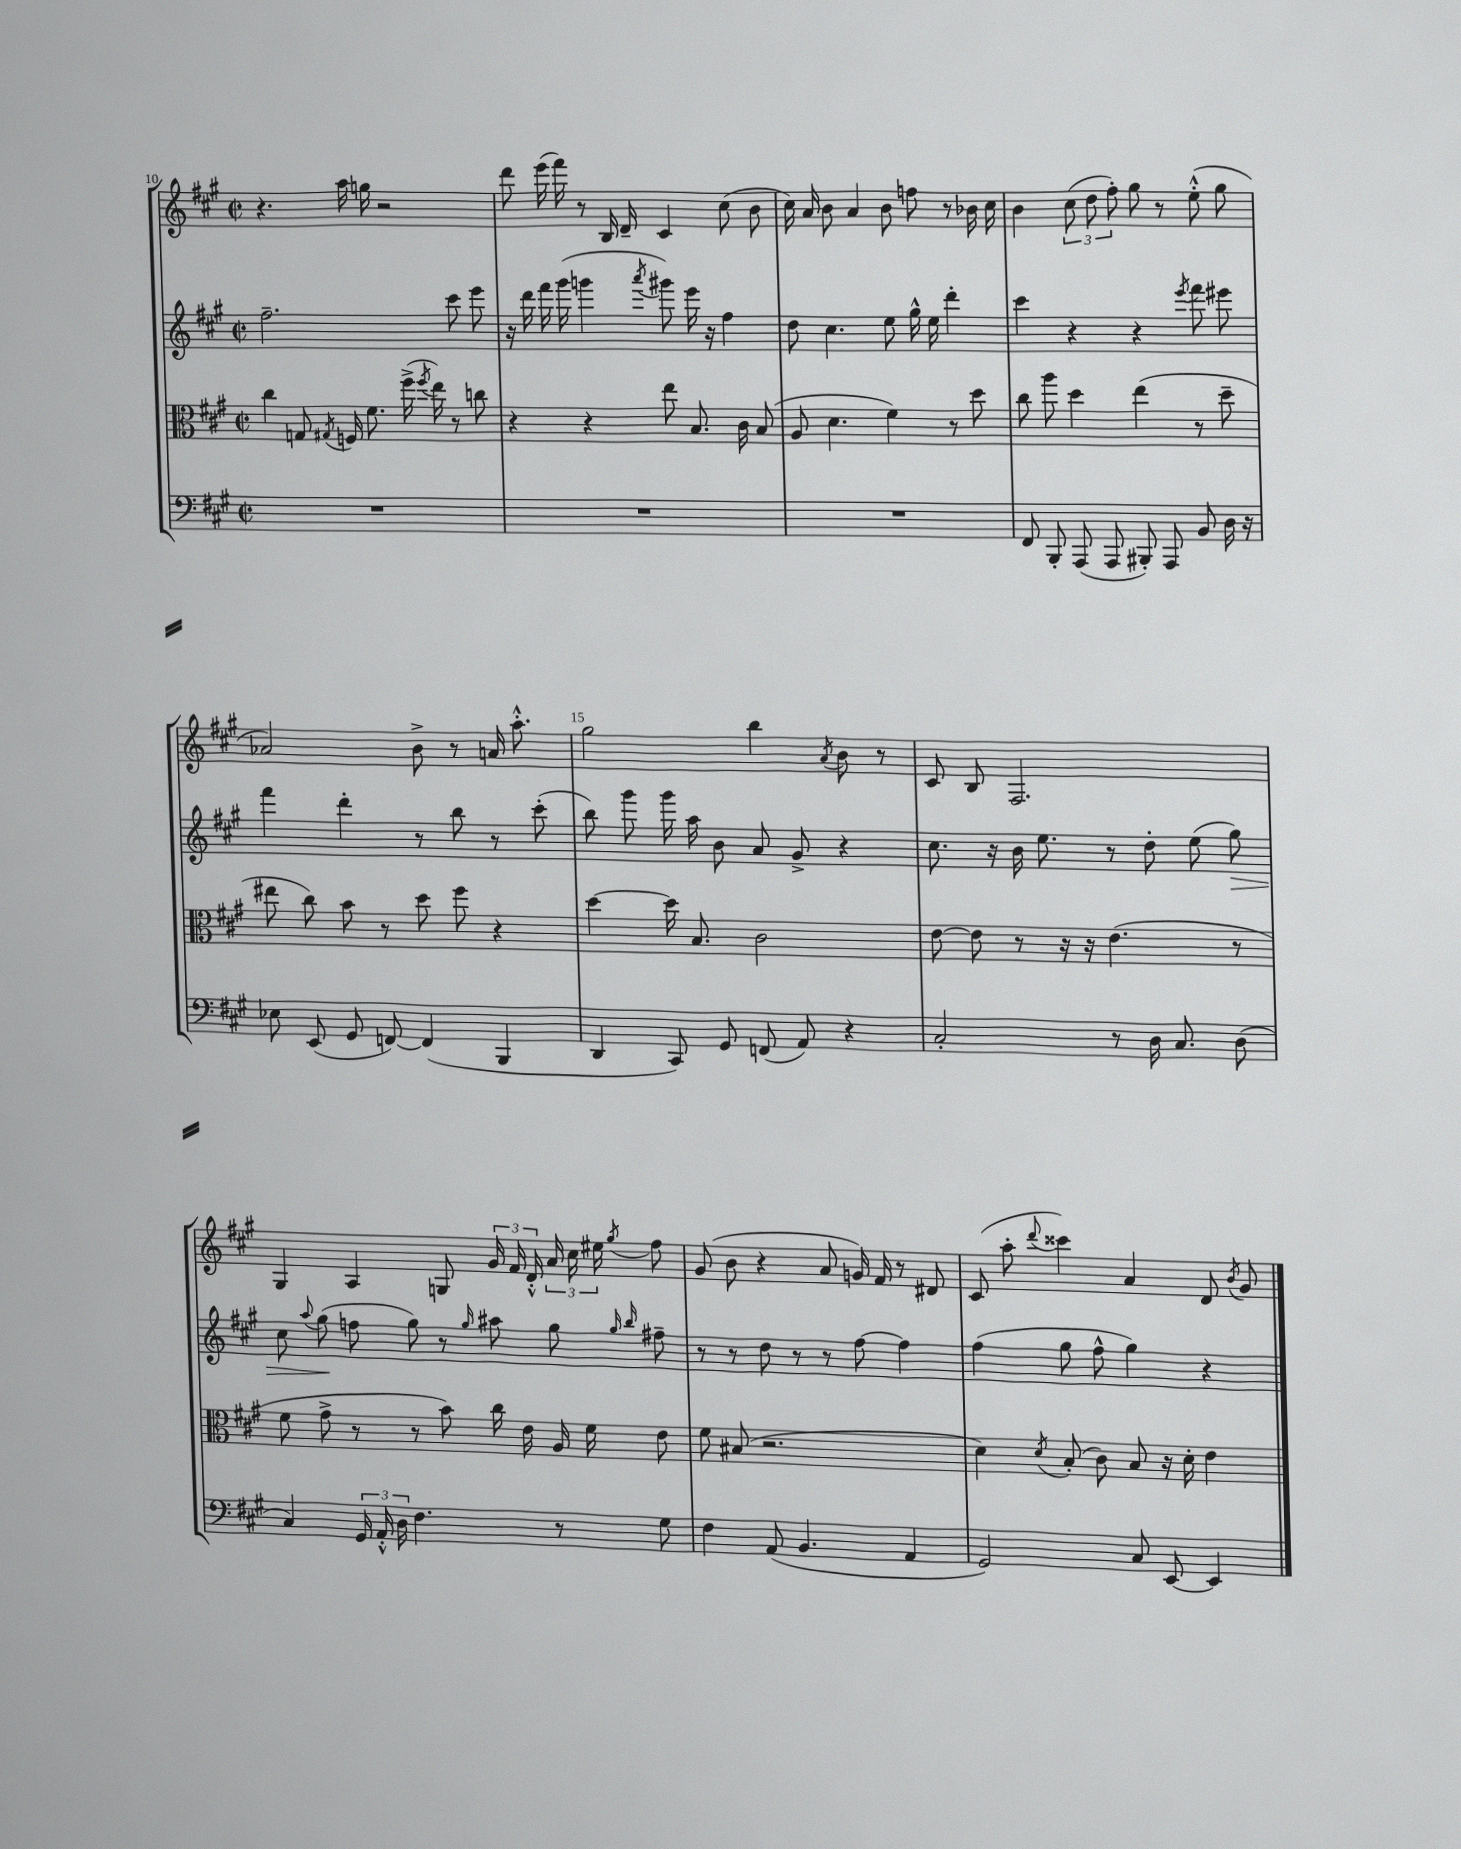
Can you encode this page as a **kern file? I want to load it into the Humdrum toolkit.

**kern	**kern	**kern	**kern
*staff4	*staff3	*staff2	*staff1
*clefF4	*clefC3	*clefG2	*clefG2
*k[f#c#g#]	*k[f#c#g#]	*k[f#c#g#]	*k[f#c#g#]
*M2/2	*M2/2	*M2/2	*M2/2
*met(c|)	*met(c|)	*met(c|)	*met(c|)
1r	4cc#\	2.ff#~\	4.r
.	8G/	.	.
.	8qG#/	.	.
.	16F/	.	16aa\
.	8.f#\	.	16gg\
.	.	.	2r
.	(16ff#^\	.	.
.	8qff#/	.	.
.	16ee\)	.	.
.	8r	8ccc#\	.
.	8cc\	8eee\	.
=	=	=	=
1r	4r	16r	8ddd\
.	.	16ddd\	.
.	.	16fff#\	(16eee\
.	.	(16ggg#\	16fff#\)
.	4r	4ggg\	8r
.	.	.	16B/
.	.	.	16d~/
.	.	8qaaa/	.
.	8ee\	8ggg#\)	4c#/
.	8.B/	16eee\	.
.	.	16r	.
.	.	4ff#\	(8cc#\
.	16c#\	.	.
.	(8B/	.	8b\
=	=	=	=
1r	8A/	8dd\	16cc#\)
.	.	.	16a/
.	4.d\	4.cc#\	8b\
.	.	.	4a/
.	4f#\)	8ee\	8b\
.	.	16gg#^^\	8ff\
.	.	16ee\	.
.	8r	4ddd'\	8r
.	8dd\	.	16b-\
.	.	.	16cc#\
=	=	=	=
8FF#/	8cc#\	4ccc#\	4b\
8BBB'/	8aa\	.	.
(8AAA/	4dd\	4r	(12cc#\
.	.	.	12dd\
8AAA/	.	.	.
.	.	.	12ff#'\)
8BBB#'/)	(4ee\	4r	8gg#\
8AAA/	.	.	8r
.	.	8qeee/	.
8BB/	8r	8fff#\	(8ee'^^\
16D\	8dd~\	8eee#\	8gg#\
16r	.	.	.
=	=	=	=
8E-\	8ee#\	4fff#\	2a-/)
(8EE/	8cc#\)	.	.
8GG#/	8b\	4ddd'\	.
[8FF/)	8r	.	.
(4FF/]	8dd\	8r	8b^\
.	8ff#\	8bb\	8r
4BBB/	4r	8r	16a/
.	.	.	8.aa'^^\
.	.	(8ccc#'\	.
=	=	=	=
4DD/	[4dd\	8bb\)	2gg#\
.	.	8ggg#\	.
8CC#/)	16dd\]	16ggg#\	.
.	8.B/	16aa\	.
8GG#/	.	8b\	.
(8FF/	2c#\	8a/	4bb\
8AA/)	.	8g#^/	.
.	.	.	8qa/
4r	.	4r	8b\
.	.	.	8r
=	=	=	=
2C#'/	[8e\	8.cc#\	8c#/
.	8e\]	.	8B/
.	.	16r	.
.	8r	16b\	2.F#/
.	.	8.ee\	.
.	16r	.	.
.	16r	.	.
8r	(4.e\	8r	.
16D\	.	8dd'\	.
8.C#/	.	.	.
.	.	(8ee\	.
(8D\	8r	8gg#\)	.
=	=	=	=
4C#/)	8f#\	8cc#\	4G#/
.	.	8qqaa/	.
.	8g#^\	(8gg#\	.
24GG#/	8r	8ff\	4A/
24AA'^^/	.	.	.
24D\	.	.	.
4.F#\	8r	8gg#\)	.
.	8b\)	8r	8G/
.	.	16qqgg#/	.
.	16cc#\	8aa#\	24g#/
.	.	.	24f#/
.	16e\	.	.
.	.	.	24d'^^/
8r	16A/	8gg#\	24a/
.	.	.	24cc#\
.	16f#\	.	.
.	.	.	24ee#\
.	.	16qqgg#/	.
.	.	16qqbb/	8qgg#/
8G#\	8e\	8ff#~\	8ff#\
=	=	=	=
4F#\	8f#\	8r	(8g#/
.	(8B#/	8r	8b\
(8AA/	2.r	8dd\	4r
4.BB/	.	8r	.
.	.	8r	8a/
.	.	[8ff#\	16g/)
.	.	.	16f#/
4AA/	.	4ff#\]	8r
.	.	.	8d#/
=	=	=	=
2GG#/)	4d\)	(4ff#\	(8c#/
.	.	.	8aa'\
.	8qd/	.	8qqddd/
.	(8B'/	8gg#\	4ccc##\)
.	8c#\)	8ff#^^\	.
8C#/	8B/	4gg#\)	4a/
[8EE/	16r	.	.
.	16d'\	.	.
4EE/]	4e\	4r	8d/
.	.	.	8qb/
.	.	.	8g#/
==	==	==	==
*-	*-	*-	*-
